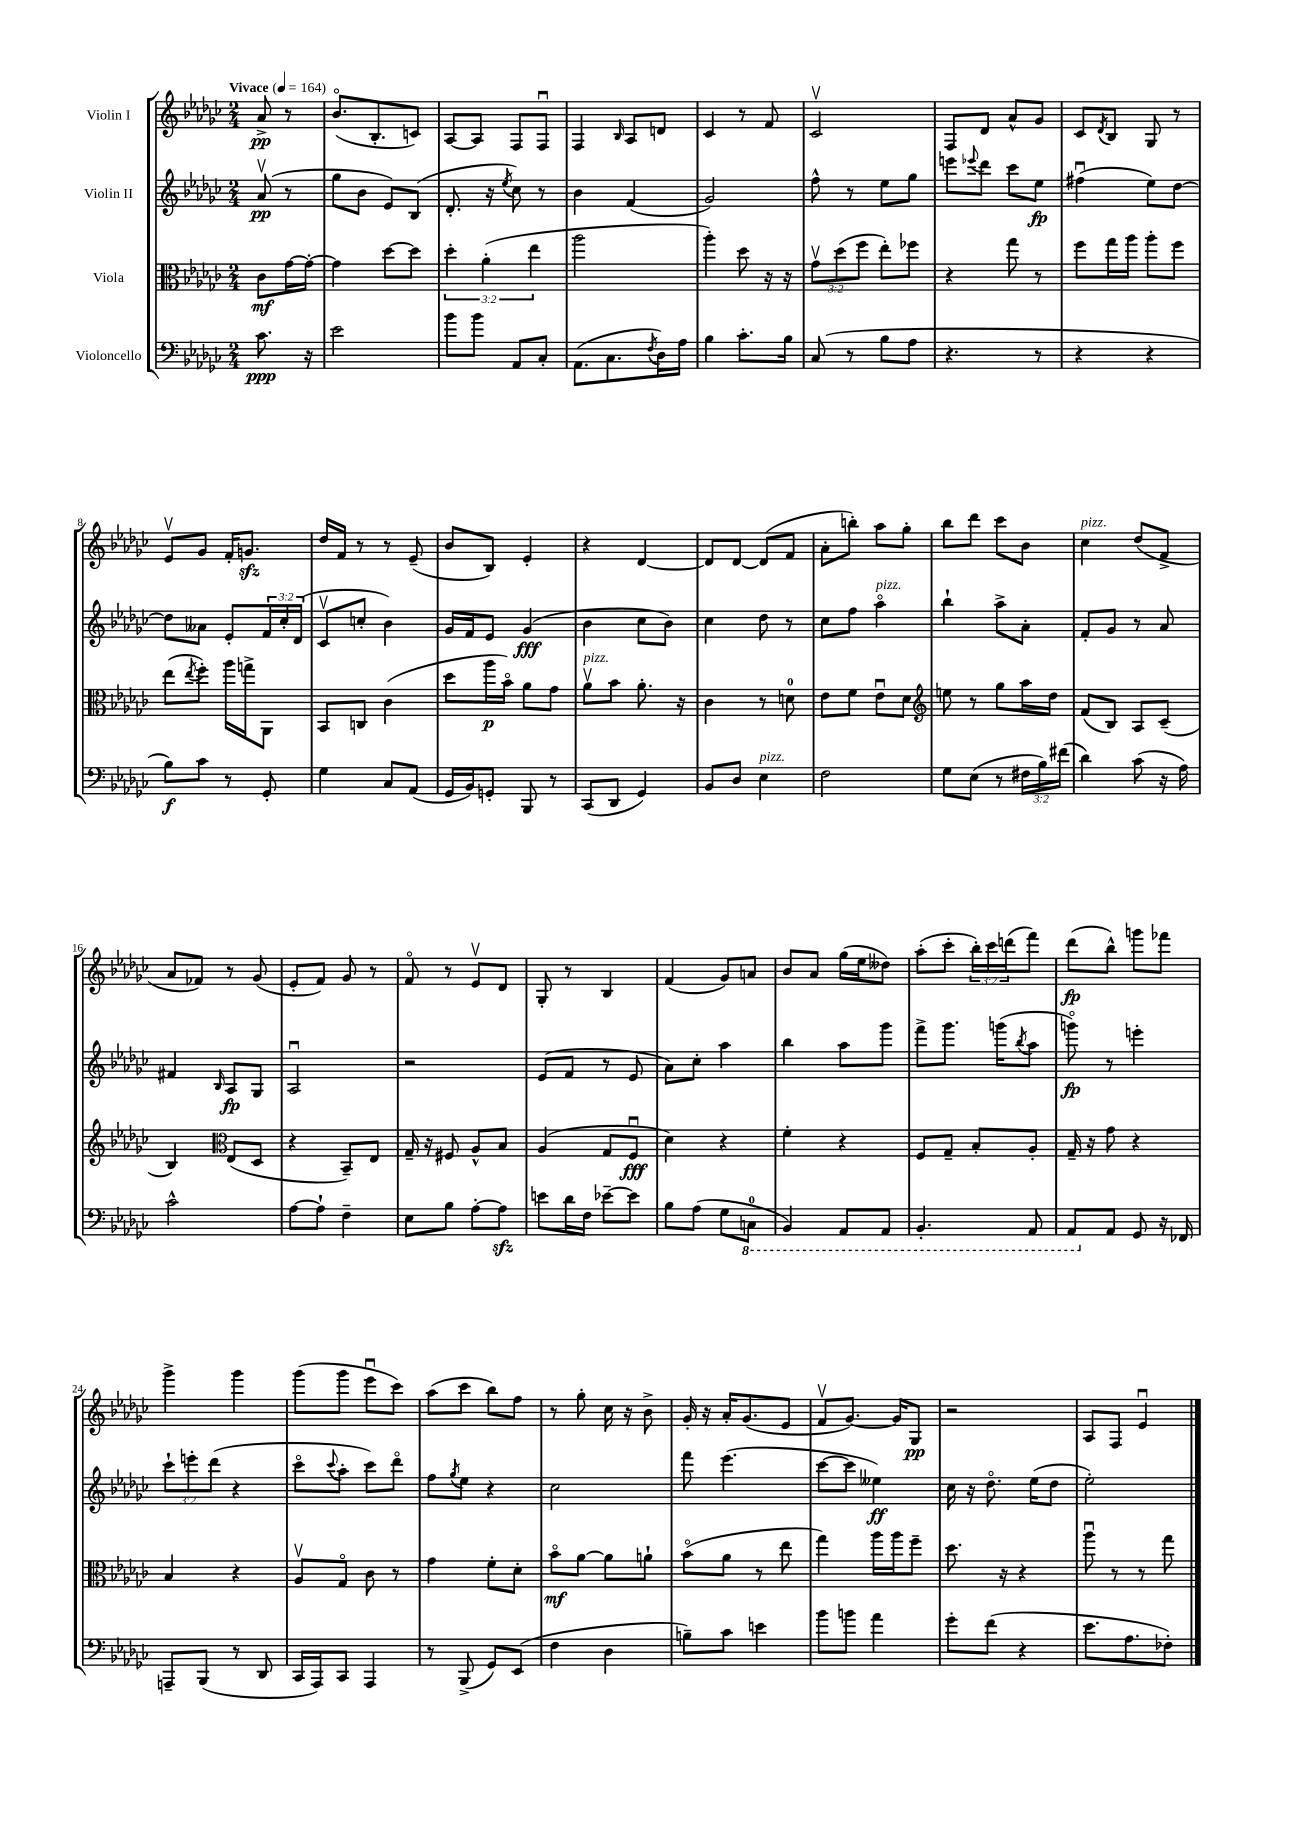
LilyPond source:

<<
\new StaffGroup <<
\new Staff = "s0" \with { instrumentName = "Violin I" } {
    \clef treble \key ges \major \numericTimeSignature \time 2/4 \override Staff.TupletNumber.text = #tuplet-number::calc-fraction-text \partial 4 \tempo "Vivace" 4 = 164
    aes'8->\pp r8 |
    bes'8.\flageolet( bes8.-. c'8) |
    aes8~ aes8 f8 f8\downbow |
    f4 \grace { bes16 } aes8 d'8 |
    ces'4 r8 f'8 |
    ces'2\upbow |
    f8 des'8 aes'8-^ ges'8 |
    ces'8 \acciaccatura { des'8 } bes8 ges8 r8 |
    ees'8\upbow ges'8 f'16-. g'8.\sfz |
    des''16 f'16 r8 r8 ees'8--( |
    bes'8 bes8) ees'4-. |
    r4 des'4~ |
    des'8 des'8~ des'8( f'8 |
    aes'8-. b''8-.) aes''8 ges''8-. |
    bes''8 des'''8 ces'''8 bes'8 |
    ces''4^\markup { \italic "pizz." } des''8( f'8-> |
    aes'8 fes'8) r8 ges'8( |
    ees'8-. f'8) ges'8 r8 |
    f'8\flageolet r8 ees'8\upbow des'8 |
    ges8-. r8 bes4 |
    f'4( ges'8) a'8 |
    bes'8 aes'8 ges''16( ees''16 deses''8) |
    aes''8-.( ces'''8-. \tuplet 3/2 { bes''16-.) ces'''16 d'''16( } f'''8) |
    des'''8\fp( bes''8-^) g'''8 fes'''8 |
    ges'''4-> ges'''4 |
    ges'''8( ges'''8 ees'''8\downbow ces'''8) |
    aes''8( ces'''8 bes''8) f''8 |
    r8 ges''8-. ces''16 r16 bes'8-> |
    ges'16-. r16 aes'16-. ges'8.( ees'8 |
    f'8\upbow ges'8.~) ges'16 ges8\pp |
    r2 |
    aes8 f8 ees'4\downbow \bar "|." |
}
\new Staff = "s1" \with { instrumentName = "Violin II" } {
    \clef treble \key ges \major \numericTimeSignature \time 2/4 \override Staff.TupletNumber.text = #tuplet-number::calc-fraction-text \partial 4
    aes'8\upbow\pp( r8 |
    ges''8 bes'8 ees'8) bes8( |
    des'8.-. r16 \acciaccatura { ees''8 } ces''8) r8 |
    bes'4 f'4( |
    ges'2) |
    f''8-^ r8 ees''8 ges''8 |
    e'''8 \appoggiatura { ees'''8 } des'''8 ces'''8 ees''8\fp |
    fis''4\downbow( ees''8) des''8~ |
    des''8 aeses'8 ees'8-. \tuplet 3/2 { f'16 ces''16-. des'16( } |
    ces'8\upbow c''8-. bes'4) |
    ges'16 f'16 ees'8 ges'4\fff( |
    bes'4 ces''8 bes'8) |
    ces''4 des''8 r8 |
    ces''8 f''8 aes''4\flageolet^\markup { \italic "pizz." } |
    bes''4-! aes''8-> aes'8-. |
    f'8-. ges'8 r8 aes'8 |
    fis'4 \grace { bes16 } aes8\fp ges8 |
    aes2\downbow |
    r2 |
    ees'8( f'8 r8 ees'8 |
    aes'8) ces''8-. aes''4 |
    bes''4 aes''8 ges'''8 |
    f'''8-> ges'''8. g'''16( \acciaccatura { bes''8 } aes''8 |
    g'''8\flageolet\fp) r8 e'''4-. |
    \tuplet 3/2 { ces'''8-! e'''8-. des'''8( } r4 |
    ces'''8\flageolet \appoggiatura { ces'''8 } aes''8-. ces'''8) des'''8\flageolet |
    f''8 \acciaccatura { ges''8 } ees''8 r4 |
    ces''2 |
    f'''8 ees'''4.( |
    ces'''8~ ces'''8 eeses''4\ff) |
    ces''16 r16 des''8.\flageolet ees''16( des''8 |
    ees''2-.) \bar "|." |
}
\new Staff = "s2" \with { instrumentName = "Viola" } {
    \clef alto \key ges \major \numericTimeSignature \time 2/4 \override Staff.TupletNumber.text = #tuplet-number::calc-fraction-text \partial 4
    ces'8\mf ges'16~ ges'16~-. |
    ges'4 des''8~ des''8 |
    \tuplet 3/2 { des''4-. aes'4-.( ees''4 } |
    aes''2 |
    aes''4-.) des''8 r16 r16 |
    \tuplet 3/2 { ges'8\upbow des''8( f''8 } ees''8-.) fes''8 |
    r4 ges''8 r8 |
    f''8 ges''16 aes''16 aes''8-. f''8 |
    ees''8( \acciaccatura { ees''8 } f''8-.) aes''16 g''16-> aes,8 |
    bes,8 c8 ces'4( |
    des''8 aes''16\p bes'16\flageolet) aes'8 ges'8 |
    aes'8\upbow^\markup { \italic "pizz." } bes'8 aes'8.-. r16 |
    ces'4 r8 d'8-0 |
    ees'8 f'8 ees'8\downbow des'8 |
    \clef treble e''8 r8 ges''8 aes''16 des''16 |
    f'8( bes8) aes8 ces'8--( |
    bes4) \clef alto ees8( des8 |
    r4 bes,8--) ees8 |
    ges16-- r16 fis8 aes8-^ bes8 |
    aes4( ges8 f8\downbow\fff |
    des'4) r4 |
    f'4-. r4 |
    f8 ges8-- bes8-. aes8-. |
    ges16-- r16 ges'8 r4 |
    bes4 r4 |
    aes8\upbow ges8\flageolet ces'8 r8 |
    ges'4 f'8-. des'8-. |
    bes'8\flageolet\mf aes'8~ aes'8 a'8-! |
    bes'8\flageolet( aes'8 r8 ees''8 |
    ges''4) aes''16 aes''16 f''8-- |
    des''8. r16 r4 |
    aes''8\downbow r8 r8 ges''8 \bar "|." |
}
\new Staff = "s3" \with { instrumentName = "Violoncello" } {
    \clef bass \key ges \major \numericTimeSignature \time 2/4 \override Staff.TupletNumber.text = #tuplet-number::calc-fraction-text \partial 4
    ces'8.\ppp r16 |
    ees'2 |
    bes'8 bes'8 aes,8 ces8-. |
    aes,8.( ces8. \acciaccatura { f8 } des16) aes16 |
    bes4 ces'8.-. bes16 |
    ces8( r8 bes8 aes8 |
    r4. r8 |
    r4 r4 |
    bes8\f) ces'8 r8 ges,8-. |
    ges4 ces8 aes,8( |
    ges,16 bes,16) g,8-. bes,,8 r8 |
    ces,8( des,8 ges,4) |
    bes,8 des8 ees4^\markup { \italic "pizz." } |
    f2 |
    ges8 ees8( r8 \tuplet 3/2 { fis16 bes16) fis'16( } |
    des'4) ces'8( r16 aes16) |
    ces'2-^ |
    aes8~ aes8-! f4-- |
    ees8 bes8 aes8~-. aes8\sfz |
    e'8 des'16 f16 ees'8~-- ees'8 |
    bes8 aes8( ges8 \ottava #-1 c,8-0 |
    bes,,4) aes,,8 aes,,8 |
    bes,,4.-. aes,,8 |
    aes,,8 \ottava #0 aes,8 ges,8 r16 fes,16 |
    a,,8-- bes,,8( r8 des,8 |
    ces,16 aes,,16) ces,8 aes,,4 |
    r8 bes,,8->( ges,8) ees,8( |
    f4 des4 |
    b8--) ces'8 e'4 |
    bes'8 b'8 aes'4 |
    ges'8-. f'8( r4 |
    ees'8. aes8. fes8-.) \bar "|." |
}
>>
>>
